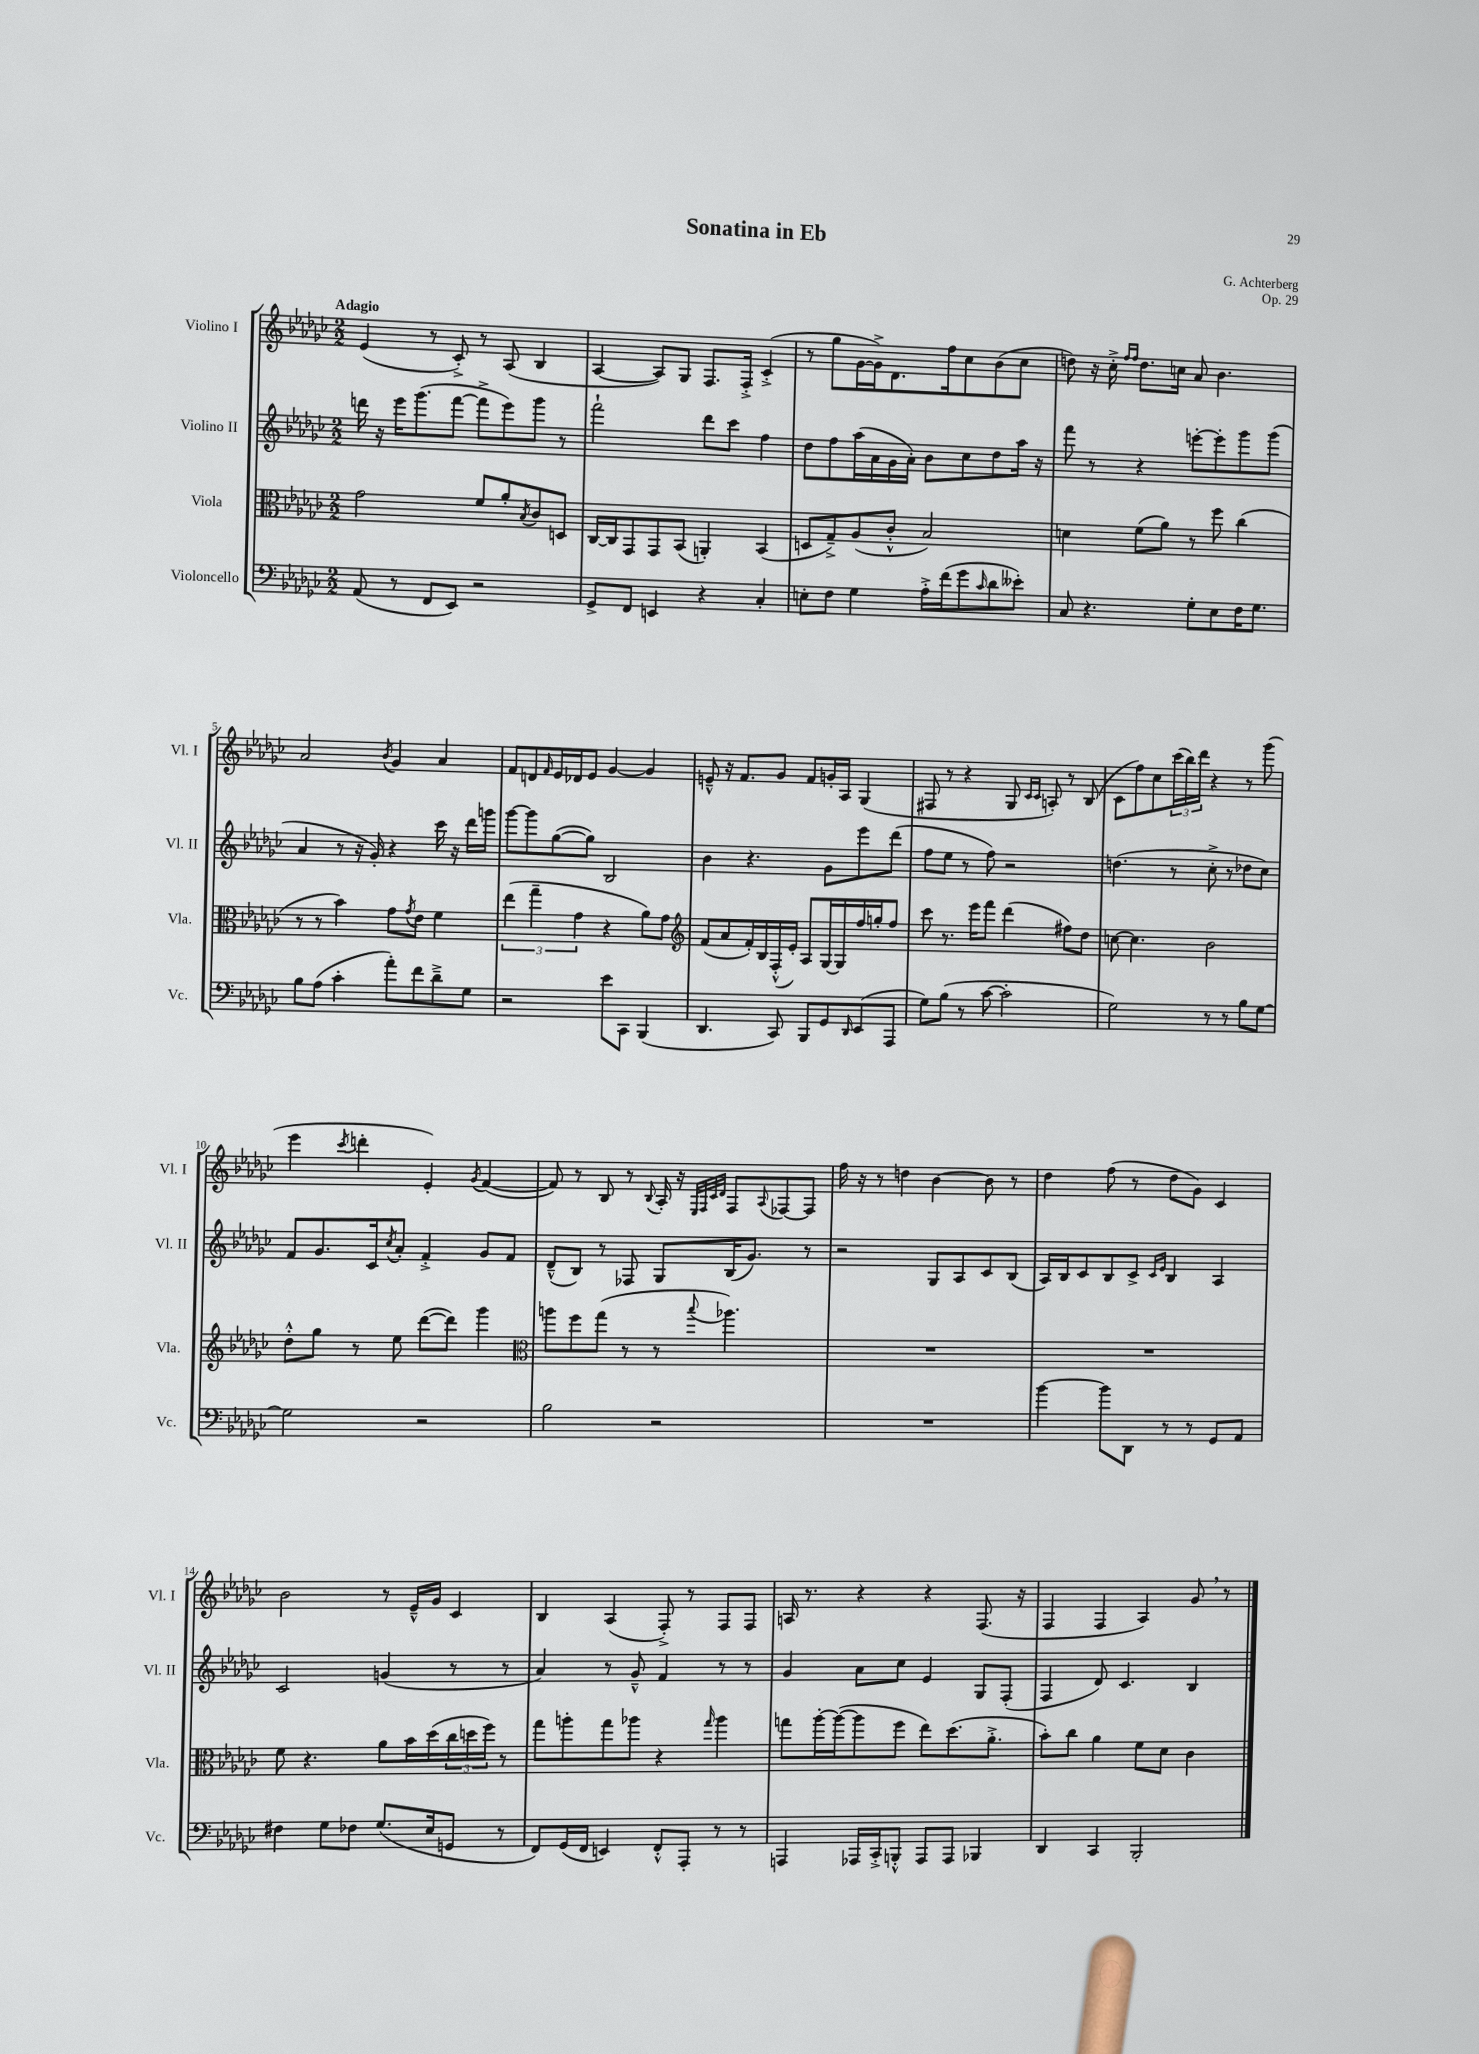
\header { title = "Sonatina in Eb" composer = "G. Achterberg" opus = "Op. 29" }
<<
\new StaffGroup <<
\new Staff = "s0" \with { instrumentName = "Violino I" shortInstrumentName = "Vl. I" } {
    \clef treble \key ges \major \numericTimeSignature \time 2/2 \tempo "Adagio"
    ees'4( r8 ces'8-.->) r8 aes8( bes4 |
    aes4~ aes8) ges8 f8. f16-.-> ces'4-.->( |
    r8 ges''8 ges'16~ ges'16->) des'8. f''16 ces''8 bes'8( ces''8 |
    d''8) r16 ces''16-.-> \grace { f''16 f''16 } d''8. c''16 aes'8 bes'4. |
    aes'2 \acciaccatura { bes'8 } ges'4 aes'4 |
    f'8 d'8 \grace { f'16 } ees'16 des'16 ees'8 ges'4~ ges'4 |
    e'8---^ r16 f'8. ges'8 f'8 g'16-. aes16 ges4( |
    fis8 r8 r4 ges8 \grace { ces'16 ces'16 } a8-.) r8 bes8( |
    ces'8 f''8) ces''8 \tuplet 3/2 { ces'''16( bes''16) des'''16 } r4 r8 ges'''8( |
    ees'''4 \acciaccatura { ces'''8 } d'''4-. ees'4-.) \acciaccatura { ges'8 } f'4~( |
    f'8) r8 bes8 r8 \appoggiatura { bes8 } aes16-. r16 \grace { ees32 f32 ces'32 des'32 } f8 \appoggiatura { aes8 } fes8~ fes8 |
    f''16 r16 r8 d''4 bes'4~ bes'8 r8 |
    des''4 f''8( r8 des''8 ges'8) ces'4 |
    bes'2 r8 ees'16---^ ges'16 ces'4 |
    bes4 aes4( f8-.->) r8 f8 f8 |
    a16 r8. r4 r4 f8.( r16 |
    f4 f4 aes4) ges'8 \breathe r8 \bar "|." |
}
\new Staff = "s1" \with { instrumentName = "Violino II" shortInstrumentName = "Vl. II" } {
    \clef treble \key ges \major \numericTimeSignature \time 2/2
    d'''16 r16 ees'''16 ges'''8.( f'''8~ f'''8-> ees'''8) ges'''8 r8 |
    f'''2-! des'''8 ces'''8 f''4 |
    des''8 f''8 aes''16( aes'16 ges'16 aes'16-.) bes'8 ces''8 des''8 aes''16 r16 |
    f'''8 r8 r4 e'''8~-. e'''8-. ges'''8 ges'''8( |
    aes'4 r8 r16 ges'16-.) r4 ces'''16 r16 des'''16 g'''16 |
    ges'''8~ ges'''8 ges''8~( ges''8) bes2 |
    bes'4 r4. ges'8 ees'''8 des'''8( |
    f''8 ees''8 r8 f''8) r2 |
    d''4.( r8 ces''8-.-> r8 des''8 ces''8) |
    f'8 ges'8. ces'16 \acciaccatura { ces''8 } aes'8-. f'4-.-> ges'8 f'8 |
    des'8---^( bes8) r8 fes8 ges8 bes16( ges'8.) r8 |
    r2 ges8 aes8 ces'8 bes8( |
    aes16) bes16 ces'8 bes8 ces'8-> \grace { ces'16 ees'16 } bes4 aes4 |
    ces'2 g'4( r8 r8 |
    aes'4) r8 ges'8---^ f'4 r8 r8 |
    ges'4 aes'8 ces''8 ees'4 ges8 f8-.( |
    f4 des'8) ces'4. bes4 \bar "|." |
}
\new Staff = "s2" \with { instrumentName = "Viola" shortInstrumentName = "Vla." } {
    \clef alto \key ges \major \numericTimeSignature \time 2/2
    ges'2 f'8 aes'8-. \acciaccatura { bes8 } ces'8 d8 |
    ces16~ ces16 ges,8 ges,8 bes,8( a,4-.) bes,4( |
    d8 ges8--->) aes8( ces'8-.-^ bes2) |
    d'4 f'8( aes'8) r8 f''8 ces''4( |
    r8 r8 bes'4) ges'8 \acciaccatura { ges'8 } ees'8 f'4 |
    \tuplet 3/2 { ees''4( ges''4-- ges'4 } r4 aes'8) ges'8 |
    \clef treble f'8( aes'8 f'16-.) bes16 f16-.-^( ees'16-.) aes8 ges16~ ges16 f''16 g''16-. f''8 |
    ces'''8 r8. ees'''16 f'''8 des'''4( fis''8) des''8 |
    c''8~ c''4. bes'2 |
    des''8-.-^ ges''8 r8 ees''8 des'''8~( des'''8) ges'''4 |
    \clef alto a''8 f''8 ges''8( r8 r8 \appoggiatura { bes''8 } aes''4.) |
    R1 |
    R1 |
    f'8 r4. aes'8 bes'16 des''16( \tuplet 3/2 { ces''16 d''16 f''16) } r8 |
    ges''8 a''8-. ges''8 aes''8 r4 \grace { ges''16 } aes''4 |
    g''8 aes''16~-. aes''16~( aes''8 f''8 ees''8) des''8.( aes'8.-.-> |
    bes'8-.) ces''8 aes'4 f'8 des'8 ces'4 \bar "|." |
}
\new Staff = "s3" \with { instrumentName = "Violoncello" shortInstrumentName = "Vc." } {
    \clef bass \key ges \major \numericTimeSignature \time 2/2
    aes,8( r8 f,8 ees,8) r2 |
    ges,8-> f,8 e,4 r4 ces4-. |
    e8-. f8 ges4 aes16-.-> f'16( ges'8 \grace { ces'16 } des'8 eeses'8-.) |
    ces8 r4. ges8-. ees8 f16 ges8. |
    bes8 aes8( ces'4-. aes'8-.) f'8 des'8---> ges8 |
    r2 ees'8 ces,8 bes,,4( |
    des,4. ces,8) bes,,8 ges,8 \grace { des,16 } ees,8( aes,,8 |
    ges8) bes8( r8 ces'8~ ces'2-. |
    ges2) r8 r8 bes8 ges8~ |
    ges2 r2 |
    bes2 r2 |
    R1 |
    bes'4~ bes'8 des,8 r8 r8 ges,8 aes,8 |
    fis4 ges8 fes8 ges8.( ees16 g,8 r8 |
    f,8) ges,16( f,16 e,4) f,8-.-^ aes,,8-. r8 r8 |
    a,,4 aes,,16 ces,16-.-> b,,8-.-^ aes,,8 aes,,8 bes,,4 |
    des,4 ces,4 bes,,2-. \bar "|." |
}
>>
>>
